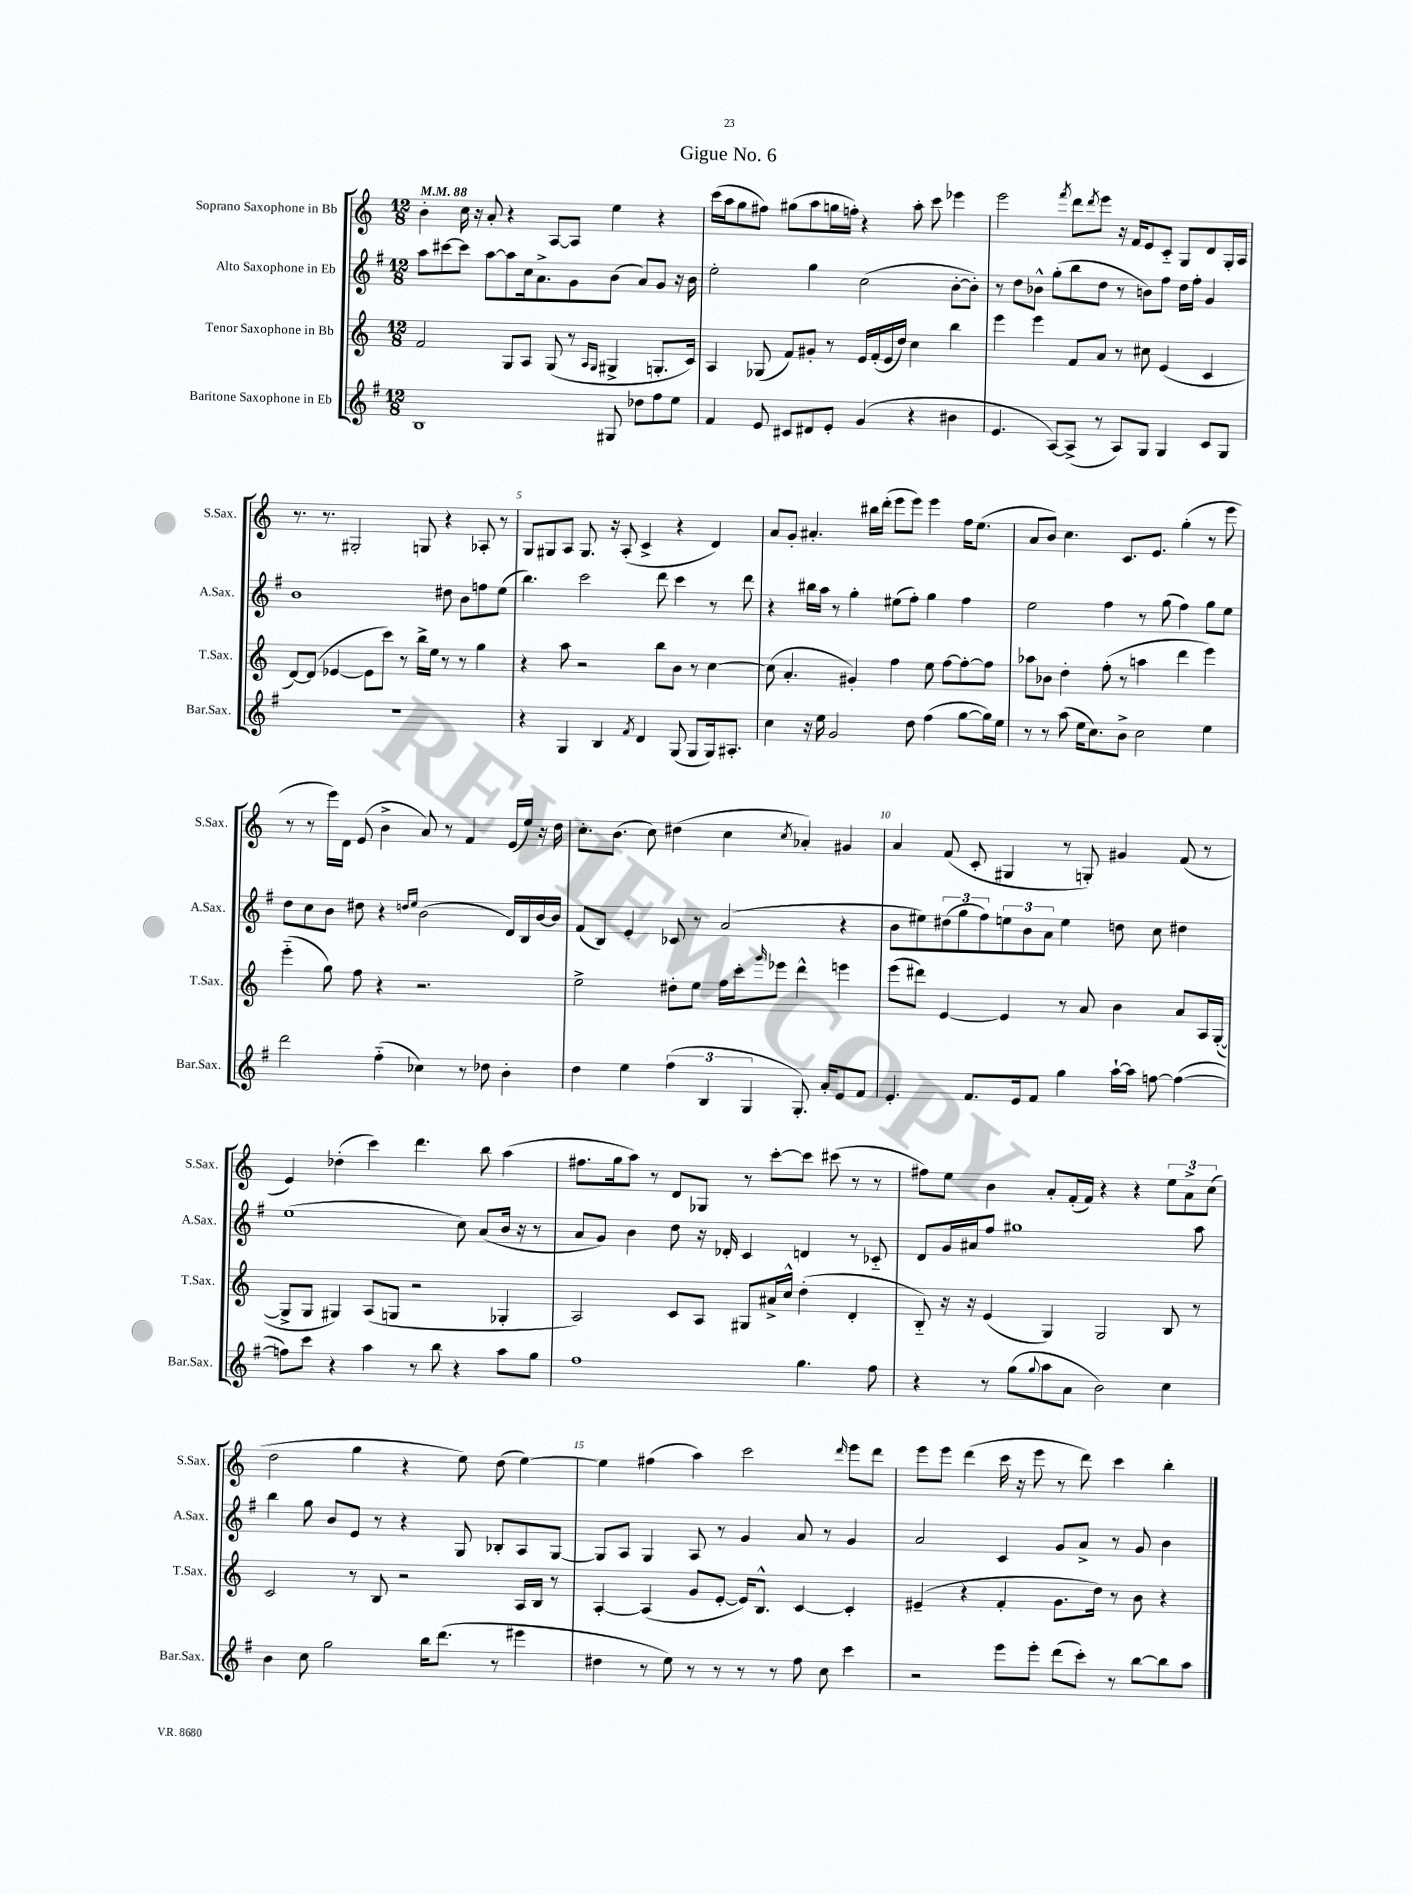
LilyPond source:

\header { title = "Gigue No. 6" }
<<
\new StaffGroup <<
\new Staff = "s0" \with { instrumentName = "Soprano Saxophone in Bb" shortInstrumentName = "S.Sax." } {
    \clef treble \key c \major \numericTimeSignature \time 12/8 \tempo 4 = 88
    b'4-. c''16 r16 a'8-. r4 a8~ a8 e''4 r4 |
    c'''16( a''16 g''8 fis''8) gis''8( a''8 g''16 f''16-.) r4 a''8-. c'''8 ees'''4 |
    e'''2 \acciaccatura { f'''8 } d'''8 \acciaccatura { d'''8 } e'''8 r16 f'16 e'8 c'8-_ g8 d'8 g16-. a16 |
    r8. r8. gis2-. g8 r4 aes8-. r8 |
    g8 gis8 a8 gis8. r16 a8-.( c'4-> r4 d'4) |
    a'8 g'8-. ais'4.-. bis''16 d'''16-.( e'''8 e'''8) e'''4 f''16 e''8.( |
    a'8 b'8) c''4. c'8. e'8. g''4-.( r8 e'''8 |
    r8 r8 e'''16) d'16 e'8( b'4-> a'8) r8 f'4 e'16( e''16) r16 d''16 |
    c''8.-. b'8.( c''8) dis''4( c''4 \acciaccatura { c''8 } aes'4-.) gis'4 |
    a'4 f'8( c'8-. gis4 r8 g8-.) gis'4 f'8( r8 |
    e'4) des''4-.( c'''4) d'''4. b''8 a''4( |
    fis''8. g''16 a''8) r8 d'8 ges8 r8 c'''8~-. c'''8 cis'''8( r8 r8 |
    fis''8) e''8 b'4 a'8-. f'16-.( f'16) r4 r4 \tuplet 3/2 { e''8 a'8-> c''8( } |
    d''2 g''4 r4 e''8) d''8( e''4~) |
    e''4 fis''4( a''4) c'''2 \grace { d'''16 } e'''8 d'''8 |
    e'''8 e'''8 d'''4( c'''16 r16 e'''8 r8 d'''8) c'''4 b''4-. \bar "|." |
}
\new Staff = "s1" \with { instrumentName = "Alto Saxophone in Eb" shortInstrumentName = "A.Sax." } {
    \clef treble \key g \major \numericTimeSignature \time 12/8
    a''8 cis'''8~ cis'''8 a''8~ a''8 c''16 a'8.-> g'8 b'8( a'8) g'8 r16 b'16 |
    e''2-. g''4 c''2( b'8~-. b'8-.) |
    r8 d''8 bes'8-^ g''8-.( b''8 d''8 r8 b'8) fis''8 d''16 fis''16-. g'4 |
    b'1 dis''8 b'8 f''8 e''8( |
    b''4.) c'''2 d'''8 c'''4 r8 d'''8 |
    r4 bis''16 a''16 r8 g''4-. eis''8( fis''8-.) g''4 fis''4 |
    e''2 fis''4 r8 g''8( fis''4) g''8 e''8 |
    d''8 c''8 b'8 dis''8 r4 \grace { d''16 e''16 } b'2( d'16) b16 b'16~ b'16 |
    fis'8( b8) e'4-. ces'8 r8 a'2( r4 |
    b'8 eis''8) \tuplet 3/2 { dis''8( g''8 fis''8) } \tuplet 3/2 { e''8 b'8 a'8 } e''4 d''8 c''8 dis''4 |
    e''1( c''8) a'8( b'16 r16 r8 |
    a'8 g'8) b'4 d''8 r16 des'16-. c'4 d'4 r8 ces'8-_ |
    d'8 g'16 ais'16 fis''8 gis''1 a''8 |
    b''4 g''8 b'8 e'8 r8 r4 g8 bes8-. a8 g8~ |
    g8 a8 g4 a8 r8 g'4 a'8 r8 g'4 |
    a'2 c'4 g'8 a'8-> r8 g'8 b'4 \bar "|." |
}
\new Staff = "s2" \with { instrumentName = "Tenor Saxophone in Bb" shortInstrumentName = "T.Sax." } {
    \clef treble \key c \major \numericTimeSignature \time 12/8
    f'2 g8 a8 g8( r8 \grace { a16 g16 } gis4-> g8.-. c'16) |
    a4 ges8( f'8) gis'8-. r8 e'16 f'16-.( e'16 d''16) c''4 b''4 |
    e'''4 e'''4 f'8 a'8 r8 cis''8 e'4( c'4 |
    d'8~) d'8( ees'4~ ees'8 c'''8) r8 b''16-> e''16 r8 r8 g''4 |
    r4 a''8 r2 b''8 b'8 r8 c''4~ |
    c''8( a'4.-. gis'4-.) f''4 e''8 f''8~ f''8~-. f''8 |
    aes''8 bes'8 d''4-. f''8-.( r8 a''4 d'''4 e'''4) |
    e'''4-_( g''8) f''8 r4 r2. |
    e''2-> dis''8-. e''8 f''16 c'''16-. \grace { g'''16 } ees'''8 d'''4-^ e'''4 |
    e'''8( dis'''8) e'4~ e'4 r8 a'8 b'4 a'8 a16 g16~-.( |
    g8-> g8 gis4) a8( g8 r2 ges4-. |
    a2) c'8 a8 gis8 ais'16-> c''16-^ d''4-.( d'4-. |
    b8-_) r16 r16 e'4( g4) g2 b8 r8 |
    c'2 r8 b8 r2 a16 b16 r8 |
    a4~-. a4( g'8 e'8~-. e'16) b8.-^ c'4~ c'4-. |
    eis'4--( r4 f'4-. g'8. d''16) r8 b'8 r4 \bar "|." |
}
\new Staff = "s3" \with { instrumentName = "Baritone Saxophone in Eb" shortInstrumentName = "Bar.Sax." } {
    \clef treble \key g \major \numericTimeSignature \time 12/8
    b1 gis8 des''8 fis''8 e''8 |
    fis'4 e'8 cis'8 dis'8 e'8-. g'4( r4 bis'4 |
    e'4. a8~) a8->( r8 a8) g8 g4 c'8 g8 |
    R1. |
    r4 g4 b4 \acciaccatura { fis'8 } d'4 g8( g8 g16) ais8.-. |
    c''4 r16 e''16 g'2 d''8 fis''4( g''8~ g''16) e''16 |
    r8 r8 a''8( e''16 c''8.) b'8-> c''2 e''4 |
    d'''2 fis''4-_( ces''4) r8 des''8 b'4-. |
    d''4 e''4 \tuplet 3/2 { fis''4( b4 g4 } g8.-.) a'16-. e'8 fis'8 |
    e'4.-. fis'8. e'16 fis'8 g''4 a''16~-! a''16 f''8~ f''4~( |
    f''8) c'''8 r4 a''4 r8 b''8 r4 a''8 g''8 |
    fis''1 g''4. fis''8 |
    r4 r8 g''8( \appoggiatura { g''8 } a''8 a'8 b'2) c''4 |
    b'4 c''8 g''2 b''16 d'''8.( r8 eis'''4 |
    dis''4 r8 e''8) r8 r8 r8 r8 fis''8 c''8 c'''4 |
    r2 e'''8 e'''8-. d'''8( c'''8-.) r8 b''8~ b''8 a''8 \bar "|." |
}
>>
>>
\layout { \context { \Score \override BarNumber.break-visibility = ##(#f #t #t) barNumberVisibility = #(every-nth-bar-number-visible 5) } }
